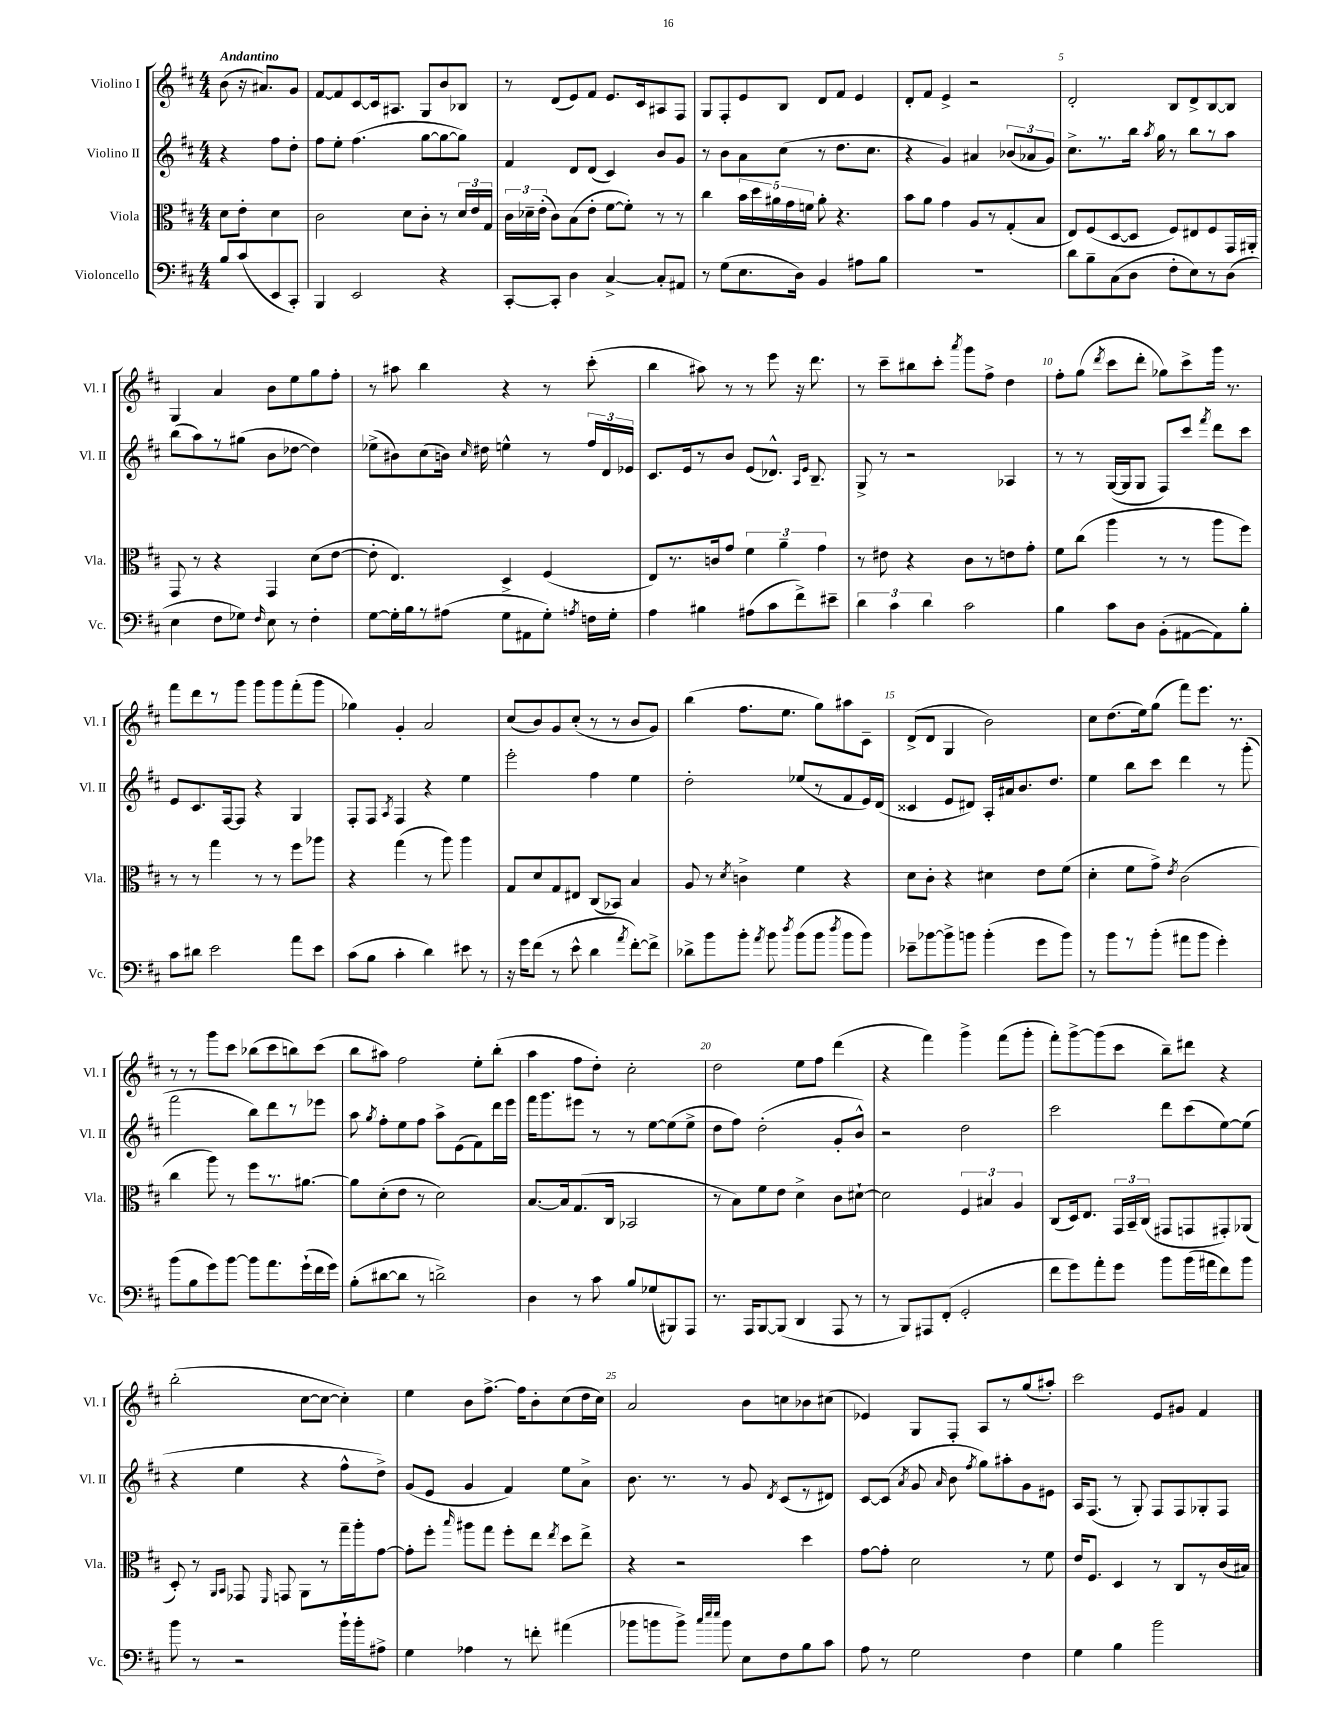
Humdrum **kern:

**kern	**kern	**kern	**kern
*part4	*part3	*part2	*part1
*staff4	*staff3	*staff2	*staff1
*I"Violoncello	*I"Viola	*I"Violino II	*I"Violino I
*I'Vc.	*I'Vla.	*I'Vl. II	*I'Vl. I
*clefF4	*clefC3	*clefG2	*clefG2
*k[f#c#]	*k[f#c#]	*k[f#c#]	*k[f#c#]
*M4/4	*M4/4	*M4/4	*M4/4
=	=	=	=
!	!	!	!LO:TX:a:B:t=Andantino
8B/L	8d\L	4r	(8b\
(8c#/	8e'\J	.	16r
.	.	.	8.a#X/L)
8EE/	4d\	8ff#\L	.
8CC#'/J)	.	8dd'\J	8g/J
=1	=1	=1	=1
4BBB/	2c#\	8ff#\L	[8f#/L
.	.	8ee'\J	8f#/]
2EE/	.	(4.ff#\	[8c#/
.	.	.	16c#/k]
.	.	.	8.A#X/J
.	8d\L	.	.
.	8c#'\J	[8gg\L	8G/L
4r	8r	8gg\_	8b/
.	24d/LL	8gg\J])	8B-X/J
.	24e/	.	.
.	24G/JJ	.	.
=2	=2	=2	=2
[8CC#'/L	24c#\LL	4f#/	8r
.	24d-X~\	.	.
.	(24e'\JJ	.	.
8CC#'/J]	8c#\L)	.	(8d/L
4D\	(8B\	8d/L	8e/)
.	8e'\J	(8d/J	8f#/J
[4C#^/	[8f#\L	4c#/)	8.e/L
.	8f#'\J])	.	.
.	.	.	16c#/k
8C#'/L]	8r	8b/L	8A#X/
8AA#X/J	8r	8g/J	8F#/J
=3	=3	=3	=3
8r	4cc#\	8r	8G/L
(8G\L	.	8b\L	8F#'/
8.E\	20b\LL	8a\	8e/
.	20dd\	.	.
.	20a#X\	.	.
.	.	(8cc#\J	8B/J
.	20g\	.	.
16D\Jk)	.	.	.
.	20fn\JJ	.	.
4BB/	8a#'\	8r	8d/L
.	4.r	8.dd\L	8f#/J
8A#X\L	.	.	4e/
.	.	8.cc#\J	.
8B\J	.	.	.
=4	=4	=4	=4
1r	8b\L	4r	8d'/L
.	8a\J	.	8f#/J
.	4g\	4g/)	4e^/
.	8A/L	4a#X/	2r
.	8r	.	.
.	(8G'/	(12b-X/L	.
.	.	12a-X/	.
.	8B/J	.	.
.	.	12g/J)	.
=5	=5	=5	=5
8d\L	8E/L)	8.cc#^\L	2d'/
8B~\	(8F#/	.	.
.	.	8.r	.
(8C#\	[8D/	.	.
8D\J	8D/J]	16bb\Jk	.
.	.	8qaa/	.
.	.	16gg\	.
8F#'\L	8F#/L)	8r	8B/L
8E\)	8E#X/	8bb\L	8d^/
8r	8F#/	8r	[8B/
(8D\J	16GG/L	8aa\J	8B/J]
.	16AA#X'/JJ	.	.
!!LO:LB:g=z
=6	=6	=6	=6
4E\	8GG/	(8bb\L	4G/
.	8r	8aa\)	.
8F#\L	4r	8r	4a/
8G-X\J)	.	(8gg#X\J	.
16qqF#/	.	.	.
8E\	4GG/	8b\L	8b\L
8r	.	[8dd-X\J	8ee\
4F#'\	(8d\L	4dd-\])	8gg\
.	[8e\J	.	8ff#'\J
=7	=7	=7	=7
[8G\L	8e'\]	(8ee-X^\L	8r
16G'\L]	4.E/)	8b#X\)	8aa#X\
16B\J	.	.	.
8r	.	(8cc#\	4bb\
(8A#X\J	.	16bn\Jk)	.
.	.	16qqcc#/	.
.	.	16dd#X\	.
8G\L	4D^/	4een^^\	4r
8AA#X\	.	.	.
8G'\J)	(4F#/	8r	8r
8qAn/	.	.	.
16Fn\LL	.	24ff#/LL	(8ccc#'\
.	.	24d/	.
16G'\JJ	.	.	.
.	.	24e-X/JJ	.
=8	=8	=8	=8
4A\	8E/L)	8.c#/L	4bb\
.	8.r	.	.
.	.	16e/k	.
4B#X\	.	8r	8aa#X\)
.	16cn/k	.	.
.	8g/J	8b/J	8r
(8A#X\L	6f#\	(8e/L	8r
8c#\	.	8.d-X^^/J)	8eee\
.	6a~\	.	.
8f#^\)	.	.	16r
.	.	16qqA/LL	.
.	.	16qqe/JJ	.
.	.	8.B~/	8.ddd\
.	6g\	.	.
8e#X~\J	.	.	.
=9	=9	=9	=9
6d\	8r	8G^/	8r
.	8e#X\	8r	8ccc#~\L
6c#\	.	.	.
.	4r	2r	8bb#X\
6d\	.	.	.
.	.	.	8ccc#'\J
.	.	.	8qaaa/
2c#\	8c#\L	.	8ggg\L
.	8r	.	8ff#^\J
.	8en\	4A-X/	4dd\
.	8g'\J	.	.
=10	=10	=10	=10
4B\	8f#\L	8r	8ff#'\L
.	(8cc#\J	8r	(8gg\J
.	.	.	8qddd/
8c#\L	4aa\	([16G/LL	8ccc#\L
.	.	16G/J]	.
8D\J	.	8G/J	8ddd'\J
(8BB'\L	8r	8F#/L)	8gg-X\L)
[8AA#X\	8r	8ccc#/J	8ccc#^\
.	.	8qfff#/	.
8AA#\])	8aa\L	8ddd\L	16ggg\Jk
.	.	.	8.r
8B'\J	8ff#\J)	8ccc#\J	.
!!LO:LB:g=z
=11	=11	=11	=11
8c#\L	8r	8e/L	8fff#\L
8d#X\J	8r	8.c#/	8ddd\
2e\	4gg\	.	8r
.	.	[16F#/k	.
.	.	8F#/J]	8ggg\J
.	8r	4r	8ggg\L
.	8r	.	8ggg\
8a\L	8ff#\L	4G/	(8fff#'\
8e\J	8aa-X\J	.	8ggg\J
=12	=12	=12	=12
(8c#\L	4r	8F#'/L	4gg-X\)
8B\J	.	8F#/J	.
.	.	8qA/	.
4c#'\	(4gg\	4F#/	4g'/
4d\)	8r	4r	2a/
.	8aa\)	.	.
8e#X\	4aa\	4ee\	.
8r	.	.	.
=13	=13	=13	=13
16r	8G/L	2eee'\	(8cc#/L
16g\KL	.	.	.
(8f#\J	8d/	.	8b/)
8r	8G/	.	8g/
8e^^\	8E#X/J	.	(8cc#'/J
4d\	(8C#/L	4ff#\	8r
.	8BB-X/J)	.	8r
8qa/	.	.	.
[8f#'\L)	4B/	4ee\	8b/L
8f#^\J]	.	.	8g/J)
=14	=14	=14	=14
8d-X^\L	8A/	2dd'\	(4bb\
8b\	8r	.	.
.	8qd/	.	.
8b'\J	4cn^\	.	8.ff#\L
8qa/	.	.	.
8b\	.	.	.
.	.	.	8.ee\J
8qdd/	.	.	.
(8b\L	4f#\	(8ee-X/L	.
8b\J	.	8r	8gg\L)
8qdd/	.	.	.
8b\L	4r	8f#/	8aa#X\
8b\J)	.	16e/L)	8c#~\J
.	.	(16d/JJ	.
=15	=15	=15	=15
8e-X~\L	8d\L	4c##X/	(8d^/L
[8b-X\	8c#'\J	.	8d/J
8b-^\]	4r	8e/L	4G/
8bn\J	.	8d#X/J)	.
(4b'\	4d#X\	16A'/LL	2b\)
.	.	16a#X/J	.
.	.	8.b/	.
8g\L	8e\L	.	.
.	.	8.dd/J	.
8b\J)	(8f#\J	.	.
=16	=16	=16	=16
8r	4d'\	4ee\	8cc#\L
8b\L	.	.	(8.dd\
8r	8f#\L	8bb\L	.
.	.	.	16ee\k)
(8b'\J	8g^\J)	8ccc#\J	(8gg\J
.	8qe/	.	.
8a#X\L	(2c#\	4ddd\	8fff#\L)
8b\J	.	.	8.eee\J
4g'\)	.	8r	.
.	.	.	8.r
.	.	(8ggg'\	.
!!LO:LB:g=z
=17	=17	=17	=17
(8b\L	4cc#\	2fff#\	8r
8B\	.	.	8r
8g\)	8aa\)	.	8ggg\L
[8b\J	8r	.	8ccc#\J
8b\L]	8ff#\L	8bb\L)	(8bb-X\L
8.a\	8.r	8ddd\	8ccc#\
.	.	8r	8bbn\)
(16g`\L	[8.a#X\J	.	.
16f#\	.	8eee-X\J	(8ccc#\J
16g\JJ)	.	.	.
=18	=18	=18	=18
(8B'\L	8a#\L]	8aa\	8bb\L
.	.	8qgg/	.
[8d#X\	(8d'\	8ff#'\L	8aa#X\J)
8d#\J]	8e\J	8ee\	2ff#\
8r	8r	8ff#\J	.
2dn^\)	2d\)	8aa^\L	.
.	.	(8e\	.
.	.	8f#\)	8ee'\L
.	.	16ddd\L	(8bb'\J
.	.	16eee\JJ	.
=19	=19	=19	=19
4D\	[8.B/L	16fff#\KL	4aa\
.	.	8.ggg\	.
.	16B/k]	.	.
8r	(8.G/	8eee#X\J	8ff#\L
8c#\	.	8r	8dd'\J)
.	16C#/Jk	.	.
8B/L	2BB-X/	8r	2cc#'\
(8G-X/	.	[8ee\L	.
8BBB#X/)	.	(8ee\]	.
8AAA/J	.	8ee^\J	.
=20	=20	=20	=20
8.r	8r	8dd\L	2dd\
.	8B\L)	8ff#\J)	.
16AAA/KL	.	.	.
[8BBB/	8f#\	(2dd'\	.
(8BBB/J]	8e\J	.	.
4DD/	4d^\	.	8ee\L
.	.	.	8ff#\J
8AAA/	8c#\L	8g'/L	(4ddd\
8r	[8d#X`\J	8b^^/J)	.
=21	=21	=21	=21
8r	2d#\]	2r	4r
8BBB/L)	.	.	.
8AAA#X/	.	.	4fff#\)
(8FF#'/J	.	.	.
2GG'/	6F#/	2dd\	4ggg^\
.	6B#X/	.	.
.	.	.	(8fff#\L
.	6A/	.	.
.	.	.	8ggg'\J
=22	=22	=22	=22
8f#\L	(8C#/L	2ccc#\	8fff#'\L)
8g\)	16D/k)	.	[8ggg^\
.	8.E/J	.	.
8a'\	.	.	(8ggg\]
8g\J	24GG/LL	.	8ccc#\J
.	24BB~/	.	.
.	(24C#/JJ	.	.
8b\L	8GG#X/L	8ddd\L	8bb~\L)
(16b\L	8GGn/	(8ccc#\	8ddd#X\J
16a#X\J	.	.	.
8f#\)	8GG#X'/)	[8ee\)	4r
8b\J	(8AA-X/J	(8ee\J]	.
!!LO:LB:g=z
=23	=23	=23	=23
8b\	8D'/)	4r	(2bb'\
8r	8r	.	.
.	16qqAA/LL	.	.
.	16qqBB/JJ	.	.
2r	8GG-X/	4ee\	.
.	16qqFF#/	.	.
.	8GGn/	.	.
.	8AA\L	4r	[8cc#\L
.	8r	.	8cc#\J_
16b`\LL	16gg~\L	8ff#^^\L	4cc#'\])
16b'\J	16aa'\J	.	.
8A#X^\J	[8g\J	8dd^\J)	.
=24	=24	=24	=24
4G\	8g'\L]	(8g/L	4ee\
.	8ff#'\J	8e/J	.
.	16qqbb/	.	.
4A-X\	8aa#X\L	4g/	8b\L
.	8gg\J	.	[8.ff#^\J
8r	8ff#'\L	4f#/)	.
.	.	.	16ff#\KL]
8fn'\	8ee\J	.	8b'\
.	8qee/	.	.
(4a#X\	8dd\L	8ee\L	(8cc#\
.	8ee^\J	8a^\J	16dd\L
.	.	.	16cc#\JJ)
=25	=25	=25	=25
8b-X\L	4r	8.b\	2a/
8bn\	.	.	.
.	.	8.r	.
8b^\J)	2r	.	.
32qqcc#/LLL	.	.	.
32qqee/	.	.	.
32qqee/JJJ	.	.	.
8b\	.	8r	.
8E\L	.	8g/	8b\L
.	.	8qd/	.
8F#\	.	(8c#/L	8ccn\
8B\	4dd\	8r	8b-X\
8c#\J	.	8d#X/J)	(8cc#X\J
=26	=26	=26	=26
8A\	[8g\L	[8c#/L	4e-X/)
8r	8g'\J]	(8c#/J]	.
.	.	8qa/	.
2G\	2d\	8g/	8G/L
.	.	16qqa/	.
.	.	8b\	8F#'/J
.	.	8qff#/	.
.	.	8gg\L)	8A/L
.	.	8aa#X'\	8r
4F#\	8r	8g\	(8gg/
.	8f#\	8e#X\J	8aa#X'/J)
=27	=27	=27	=27
4G\	16e/KL	16A/KL	2ccc#\
.	8.F#/J	(8.F#/J	.
4B\	4D/	8r	.
.	.	8G'/)	.
2b\	8r	8F#/L	8e/L
.	8C#/L	8F#/	8g#X/J
.	8r	8G-X'/	4f#/
.	(16c#/L	8F#/J	.
.	16B#X/JJ)	.	.
==	==	==	==
*-	*-	*-	*-
